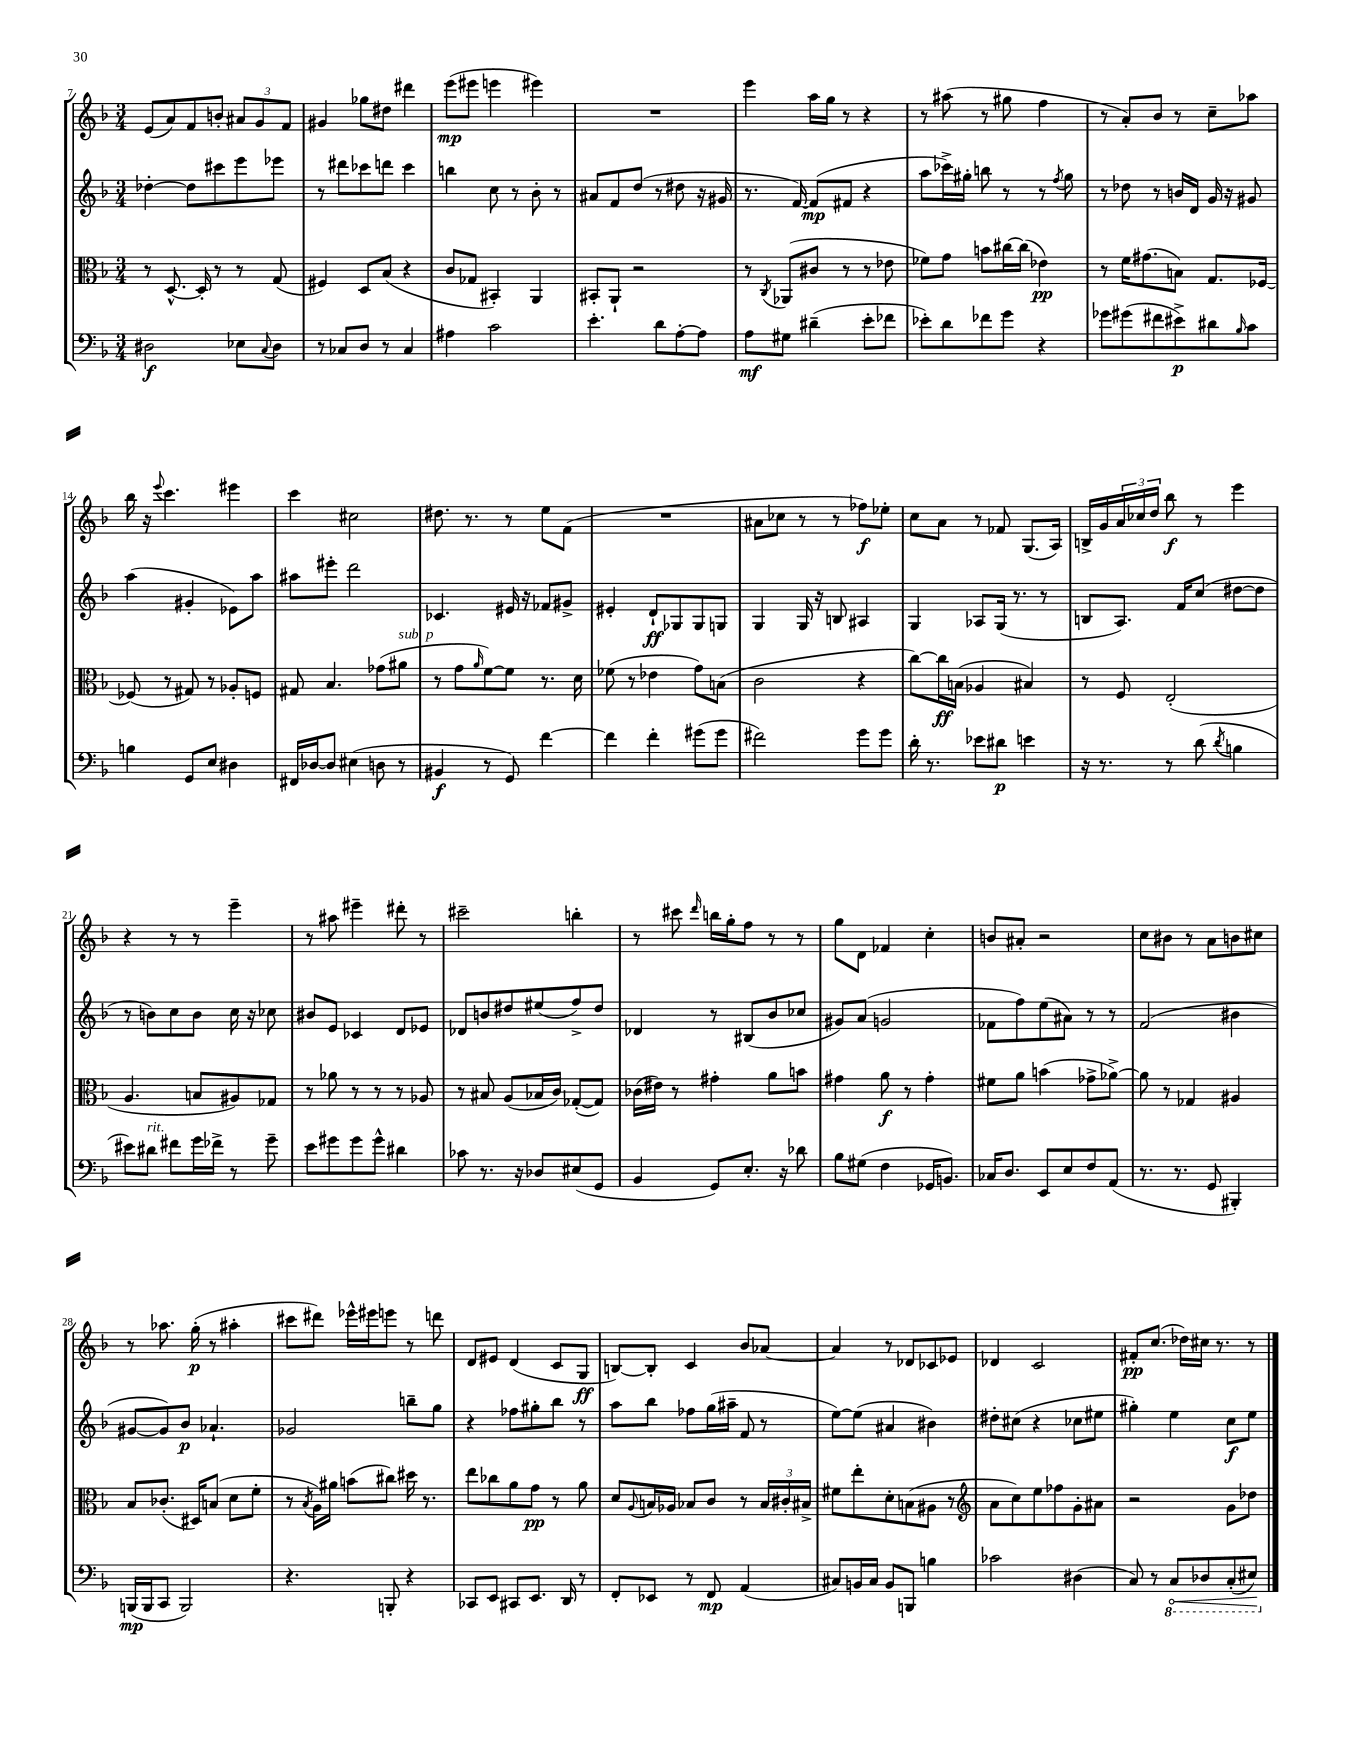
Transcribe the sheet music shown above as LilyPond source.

<<
\new StaffGroup <<
\new Staff = "s0" {
    \clef treble \key f \major \numericTimeSignature \time 3/4
    e'8( a'8) f'8 b'8-. \tuplet 3/2 { ais'8 g'8 f'8 } |
    gis'4 ges''8 dis''8 dis'''4 |
    e'''8\mp( eis'''8 e'''4 eis'''4) |
    R2. |
    e'''4 a''16 g''16 r8 r4 |
    r8 ais''8( r8 gis''8 f''4 |
    r8 a'8-.) bes'8 r8 c''8-- aes''8 |
    bes''16 r16 \appoggiatura { e'''8 } c'''4. eis'''4 |
    c'''4 cis''2 |
    dis''8. r8. r8 e''8 f'8( |
    R2. |
    ais'8 ces''8 r8 r8 fes''8\f) ees''8-. |
    c''8 a'8 r8 fes'8 g8.( a16) |
    b16-> g'16 \tuplet 3/2 { a'16 ces''16 d''16 } bes''8\f r8 e'''4 |
    r4 r8 r8 e'''4-- |
    r8 ais''8 eis'''4-- dis'''8-. r8 |
    cis'''2-- b''4-. |
    r8 cis'''8 \grace { d'''16 } b''16 g''16-. f''8 r8 r8 |
    g''8 d'8 fes'4 c''4-. |
    b'8 ais'8-. r2 |
    c''8 bis'8 r8 a'8 b'8 cis''8 |
    r8 aes''8. g''16-.\p( r8 ais''4-. |
    cis'''8 dis'''8) ees'''16-^ eis'''16 e'''8 r8 d'''8 |
    d'8 eis'8 d'4( c'8 g8\ff |
    b8~) b8-. c'4 bes'8 aes'8~ |
    aes'4 r8 des'8 ces'8 ees'8 |
    des'4 c'2 |
    fis'8-.\pp c''8.( des''16) cis''16 r8. r8 \bar "|." |
}
\new Staff = "s1" {
    \clef treble \key f \major \numericTimeSignature \time 3/4
    des''4~-. des''8 cis'''8 e'''8 ees'''8 |
    r8 dis'''8 ces'''8 d'''8 ces'''4 |
    b''4 c''8 r8 bes'8-. r8 |
    ais'8 f'8 d''8( r8 dis''8 r16 gis'16 |
    r8. f'16~) f'8\mp( fis'8 r4 |
    a''8 ces'''16->) gis''16-. b''8 r8 r8 \acciaccatura { f''8 } gis''8 |
    r8 des''8 r8 b'16 d'16 g'16 r16 gis'8 |
    a''4( gis'4-. ees'8) a''8 |
    ais''8 eis'''8-. d'''2 |
    ces'4. eis'16 r16 fes'8 gis'8-> |
    eis'4-. d'8-!\ff ges8 ges8 g8 |
    g4 g16 r16 b8 ais4 |
    g4 aes8 g16( r8. r8 |
    b8 a8.) f'16 c''8( dis''8~ dis''8 |
    r8 b'8) c''8 b'8 c''16 r16 ces''8 |
    bis'8 e'8 ces'4 d'8 ees'8 |
    des'8 b'8 dis''8 eis''8( f''8->) dis''8 |
    des'4 r8 bis8( bes'8 ces''8 |
    gis'8) a'8( g'2 |
    fes'8 f''8) e''8( ais'8) r8 r8 |
    f'2( bis'4 |
    gis'8~ gis'8) bes'8\p aes'4.-! |
    ges'2 b''8-- g''8 |
    r4 fes''8 gis''8-. bes''8 r8 |
    a''8 bes''8 fes''8 g''16( ais''16-- f'8 r8 |
    e''8~) e''8( ais'4 bis'4) |
    dis''8-. cis''8( r4 ces''8 eis''8 |
    gis''4-.) e''4 c''8\f e''8 \bar "|." |
}
\new Staff = "s2" {
    \clef alto \key f \major \numericTimeSignature \time 3/4
    r8 d8.~-^ d16-. r8 r8 g8( |
    fis4) d8 bes8( r4 |
    c'8 ges8 bis,4-.) a,4 |
    bis,8-. a,8-! r2 |
    r8 \acciaccatura { c8 } aes,8( cis'8 r8 r8 ees'8 |
    fes'8) g'8 b'8 cis''16~ cis''16( ees'4\pp) |
    r8 f'16 gis'8.( b8) g8. fes16~ |
    fes8( r8 gis8) r8 aes8-. f8 |
    gis8 bes4. ges'8( ais'8^\markup { \italic "sub. p" } |
    r8 g'8 \grace { a'16 } f'8~) f'8 r8. d'16 |
    fes'8( r8 ees'4 g'8) b8( |
    c'2 r4 |
    c''8~) c''16\ff b16( aes4 bis4) |
    r8 f8 e2-.( |
    a4. b8 ais8) ges8 |
    r8 aes'8 r8 r8 r8 aes8 |
    r8 bis8 a8( bes16 c'16) ges8~-.( ges8) |
    ces'16( eis'16) r8 gis'4-. a'8 b'8 |
    gis'4 a'8\f r8 gis'4-. |
    fis'8 a'8 b'4( ges'8-> aes'8~->) |
    aes'8 r8 ges4 ais4 |
    bes8 ces'8.-.( dis16) b8( d'8 f'8-. |
    r8 \acciaccatura { bes8 } a16) ais'16 b'8( cis''8) dis''16 r8. |
    e''8 ces''8 a'8 g'8\pp r8 a'8 |
    d'8 \appoggiatura { a8 } b16 aes16 bes8 c'8 r8 \tuplet 3/2 { bes16 cis'16-. bis16-> } |
    fis'8 e''8-. d'8-. b8( ais8 r8 |
    \clef treble a'8 c''8) e''8 fes''8 g'8-. ais'8 |
    r2 g'8 des''8 \bar "|." |
}
\new Staff = "s3" {
    \clef bass \key f \major \numericTimeSignature \time 3/4
    dis2\f ees8 \appoggiatura { c8 } dis8 |
    r8 ces8 d8 r8 ces4 |
    ais4 c'2 |
    e'4.-. d'8 a8~-. a8 |
    a8\mf gis8 dis'4--( e'8-. fes'8 |
    ees'8-.) d'8 fes'8 g'8 r4 |
    ges'8 gis'8( fis'8 eis'8->\p) dis'8 \grace { bes16 } c'8 |
    b4 g,8 e8 dis4 |
    fis,16 des16~ des8 eis4( d8 r8 |
    bis,4\f r8 g,8) f'4~ |
    f'4 f'4-. gis'8( gis'8 |
    fis'2) g'8 g'8 |
    d'16-. r8. ees'8 dis'8\p e'4 |
    r16 r8. r8 d'8( \acciaccatura { d'8 } b4 |
    eis'8) dis'8^\markup { \italic "rit." } fis'8 g'16 fes'16-> r8 g'8-- |
    e'8 gis'8 gis'8 gis'8-^ dis'4 |
    ces'8 r8. r16 des8 eis8( g,8 |
    bes,4 g,8) e8.-. r16 des'8 |
    bes8 gis8( f4 ges,16 b,8.) |
    ces16 d8. e,8 e8 f8 a,8( |
    r8. r8. g,8 bis,,4-.) |
    b,,16\mp( b,,16 c,8 b,,2) |
    r4. b,,8-. r4 |
    ces,8 e,8 cis,8 e,8. d,16 r8 |
    f,8-. ees,8 r8 f,8\mp a,4( |
    cis8) b,16 cis16 b,8 b,,8 b4 |
    ces'2 dis4( |
    c8) r8 \ottava #-1 \once \override Hairpin.circled-tip = ##t c,8\< des,8 c,8-.( eis,8\!) \ottava #0 \bar "|." |
}
>>
>>
\layout { \context { \Score currentBarNumber = #7 } }
